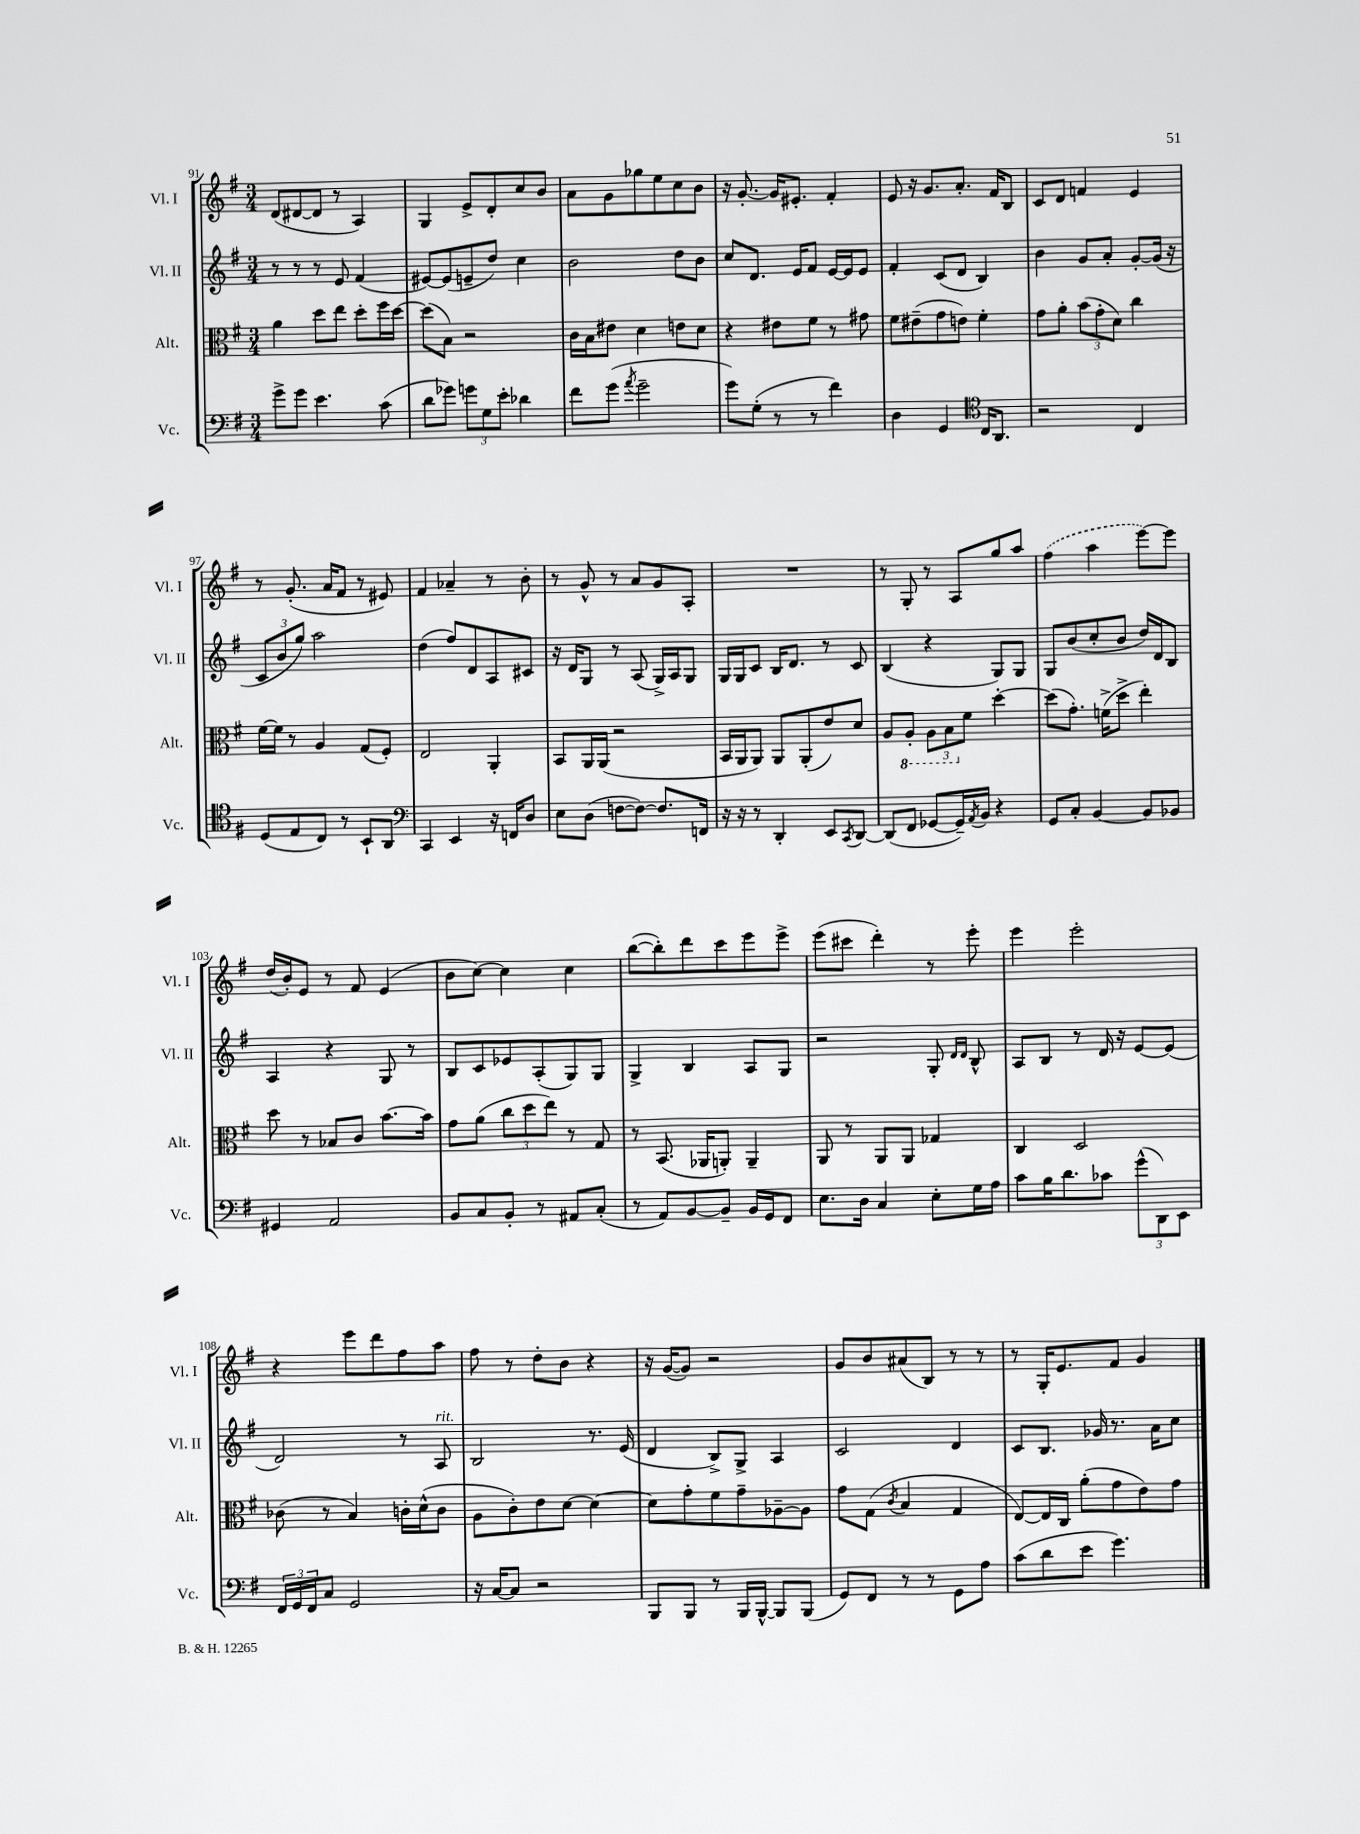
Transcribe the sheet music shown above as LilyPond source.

<<
\new StaffGroup <<
\new Staff = "s0" \with { instrumentName = "Vl. I" shortInstrumentName = "Vl. I" } {
    \clef treble \key g \major \numericTimeSignature \time 3/4
    d'8( dis'8~ dis'8 r8 a4) |
    g4 e'8-> d'8-. c''8 b'8 |
    a'8 g'8 ges''8 e''8 c''8 b'8 |
    r16 g'8.~-. g'16 eis'8.-. fis'4-. |
    e'8 r16 g'8. a'8.-. fis'16 b8 |
    c'8 d'8 f'4 e'4 |
    r8 g'8.-.( a'16 fis'8 r8 eis'8) |
    fis'4 aes'4-- r8 b'8-. |
    r8 g'8-^ r8 a'8 g'8 a8-. |
    R2. |
    r8 g8-. r8 a8 g''8 a''8 |
    \once \slurDashed fis''4( a''4 e'''8~) e'''8 |
    d''16( b'16-.) e'8 r8 fis'8 e'4( |
    b'8 c''8~) c''4 c''4 |
    b''8~( b''8-.) d'''8 c'''8 e'''8 e'''8-> |
    e'''8( cis'''8 d'''4-.) r8 e'''8-. |
    e'''4 e'''2-. |
    r4 e'''8 d'''8 fis''8 a''8 |
    fis''8 r8 d''8-. b'8 r4 |
    r16 g'16~( g'8) r2 |
    g'8 b'8 ais'8( b8) r8 r8 |
    r8 g16-. e'8. fis'8 g'4 \bar "|." |
}
\new Staff = "s1" \with { instrumentName = "Vl. II" shortInstrumentName = "Vl. II" } {
    \clef treble \key g \major \numericTimeSignature \time 3/4
    r8 r8 r8 e'8 fis'4( |
    eis'8~) eis'8( e'8-- d''8) c''4 |
    b'2 d''8 b'8 |
    c''8 d'8. e'16 fis'8 e'16~ e'16 e'8 |
    fis'4-. c'8( d'8 b4) |
    b'4 g'8 a'8-. g'8~-. g'16( r16 |
    \tuplet 3/2 { c'8 b'8 g''8) } a''2 |
    d''4( fis''8) d'8 a8 cis'8 |
    r16 d'16 g8 r8 a8( g16->) a16 g8 |
    g16 g16 c'8 b16 d'8. r8 c'8 |
    b4( r4 g8) g8 |
    g8 b'8( c''8-. b'8 d''16) d'16 b8 |
    a4 r4 g8 r8 |
    b8 c'8 ees'8 a8-.( g8) g8 |
    g4-> b4 a8 g8 |
    r2 g8-. \grace { d'16 d'16 } b8-^ |
    a8 b8 r8 d'16 r16 e'8~ e'8( |
    d'2) r8 a8^\markup { \italic "rit." } |
    b2 r8. e'16( |
    d'4 b8->) g8-> a4 |
    c'2 d'4 |
    c'8 b8. ges'16 r8. a'16 c''8 \bar "|." |
}
\new Staff = "s2" \with { instrumentName = "Alt." shortInstrumentName = "Alt." } {
    \clef alto \key g \major \numericTimeSignature \time 3/4
    a'4 d''8 e''8 d''8-. fis''16 d''16~ |
    d''8( b8) r2 |
    c'16 b16 eis'8 d'4 e'8 d'8 |
    r4 eis'8 fis'8 r8 gis'8 |
    fis'8 eis'8--( g'8 e'8) fis'4-. |
    g'8 a'8-. \tuplet 3/2 { b'8( g'8-. d'8) } c''4 |
    fis'16~ fis'16 r8 a4 g8( fis8-.) |
    e2 a,4-. |
    b,8 a,16 a,16( r2 |
    b,16 a,16 a,8) a,8 a,8-.( e'8) d'8 |
    a8 \ottava #-1 a,8-. \tuplet 3/2 { a,8 b,8 \ottava #0 fis'8 } d''4~-. |
    d''8( g'8.-.) f'16->( d''8-> e''4-.) |
    d''8 r8 bes8 c'8 b'8.~ b'16 |
    g'8 a'8( \tuplet 3/2 { c''8 d''8 e''8) } r8 g8 |
    r8 b,8.( aes,16 a,8-.) a,4-- |
    a,8 r8 a,8 a,8 ges4 |
    c4 d2 |
    ces'8( r8 b4) c'16-. d'16-^( c'8 |
    a8 c'8-.) e'8 d'8~ d'4~ |
    d'8 g'8-. fis'8 g'8-- aes8~-- aes8 |
    g'8 g8( \acciaccatura { c'8 } b4 g4 |
    e8~) e16 c16 a'8-.( g'8 e'8) g'8 \bar "|." |
}
\new Staff = "s3" \with { instrumentName = "Vc." shortInstrumentName = "Vc." } {
    \clef bass \key g \major \numericTimeSignature \time 3/4
    g'8-> g'8 e'4. c'8( |
    d'8 ges'8) \tuplet 3/2 { g'8 g8 e'8-. } des'4 |
    fis'8 g'8( \acciaccatura { a'8 } g'2-- |
    g'8) g8-.( r8 r8 fis'4) |
    d4 g,4 \clef tenor c16 a,8. |
    r2 c4 |
    d8( e8 c8) r8 b,8-! a,8 |
    \clef bass c,4 e,4 r16 f,16 d8 |
    e8 d8( f8~ f8~) f8. f,16 |
    r16 r16 r8 d,4-. e,8 \acciaccatura { c,8 } d,8~ |
    d,8( fis,8 ges,8~ ges,16--) \acciaccatura { a,8 } b,16 r4 |
    g,8 c8-. b,4~ b,8 bes,8 |
    gis,4 a,2 |
    b,8 c8 b,8-. r8 ais,8 c8-.( |
    r8 a,8) b,8~ b,8-- b,16 g,16 fis,8 |
    e8. d16 c4 e8-. g16 a16 |
    c'8 b16 d'8. ces'8 \tuplet 3/2 { g'8-^( d,8) e,8 } |
    \tuplet 3/2 { fis,16 g,16 fis,16 } c8 g,2 |
    r16 c16~ c8 r2 |
    b,,8 b,,8 r8 b,,16 b,,16~-^ b,,8 b,,8( |
    g,8) fis,8 r8 r8 g,8 a8 |
    c'8( d'8 e'8 g'4.) \bar "|." |
}
>>
>>
\layout { \context { \Score currentBarNumber = #91 } }
